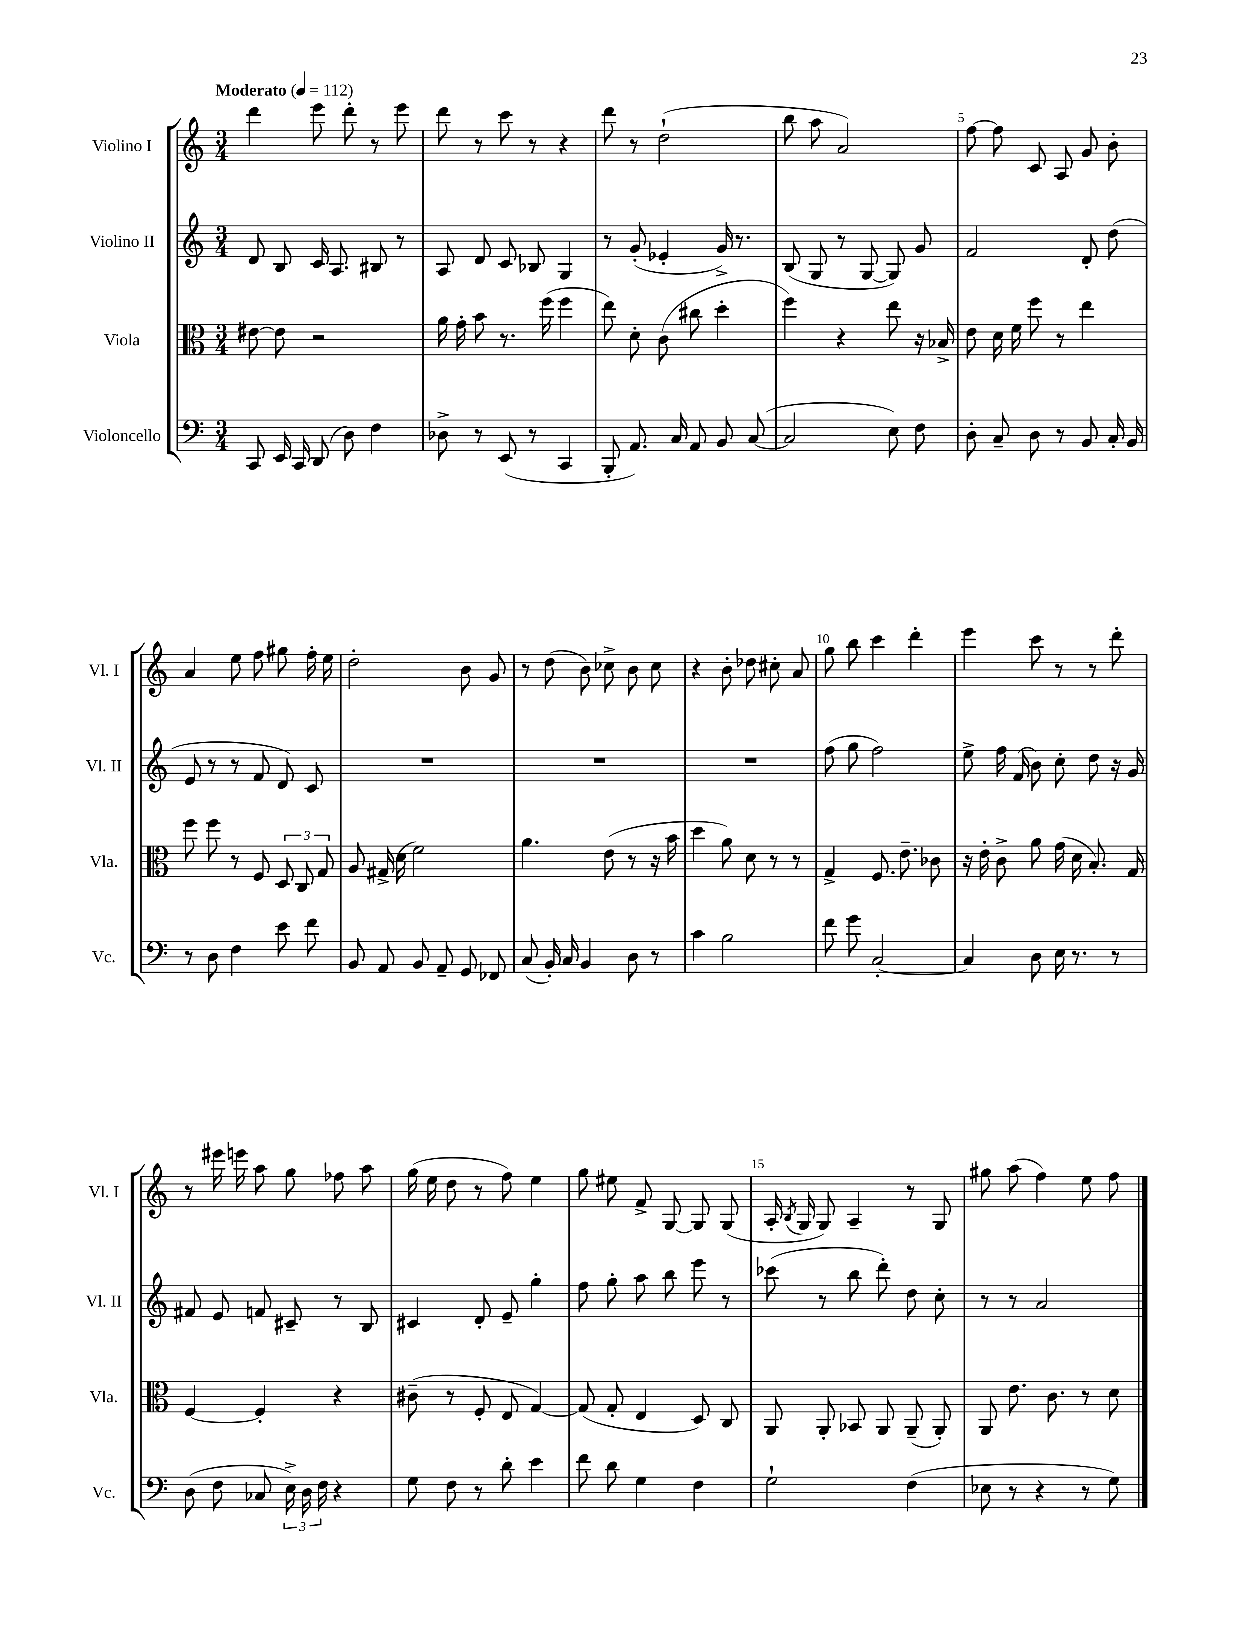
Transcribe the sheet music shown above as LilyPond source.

<<
\new StaffGroup <<
\new Staff = "s0" \with { instrumentName = "Violino I" shortInstrumentName = "Vl. I" } {
    \clef treble \key c \major \numericTimeSignature \time 3/4 \tempo "Moderato" 4 = 112
    \autoBeamOff d'''4 e'''8 d'''8-. r8 e'''8 |
    d'''8 r8 c'''8 r8 r4 |
    d'''8 r8 d''2-!( |
    b''8 a''8 a'2) |
    f''8~ f''8 c'8 a8 g'8 b'8-. |
    a'4 e''8 f''8 gis''8 f''16-. e''16 |
    d''2-. b'8 g'8 |
    r8 d''8( b'8) ces''8-> b'8 ces''8 |
    r4 b'8-. des''8 cis''8-. a'8 |
    g''8 b''8 c'''4 d'''4-. |
    e'''4 c'''8 r8 r8 d'''8-. |
    r8 eis'''16 e'''16 a''8 g''8 fes''8 a''8 |
    g''16( e''16 d''8 r8 f''8) e''4 |
    g''8 eis''8 f'8-> g8~ g8 g8( |
    a16-. \acciaccatura { b8 } g16 g8) a4-- r8 g8 |
    gis''8 a''8( f''4) e''8 f''8 \bar "|." |
}
\new Staff = "s1" \with { instrumentName = "Violino II" shortInstrumentName = "Vl. II" } {
    \clef treble \key c \major \numericTimeSignature \time 3/4
    \autoBeamOff d'8 b8 c'16 a8. bis8 r8 |
    a8 d'8 c'8 bes8 g4 |
    r8 g'8-.( ees'4-. g'16->) r8. |
    b8( g8 r8 g8~ g8) g'8 |
    f'2 d'8-. d''8( |
    e'8 r8 r8 f'8 d'8) c'8 |
    R2. |
    R2. |
    R2. |
    f''8( g''8 f''2) |
    e''8-> f''16 f'16( b'8) c''8-. d''8 r16 g'16 |
    fis'8 e'8 f'8 cis'8-- r8 b8 |
    cis'4 d'8-. e'8-- g''4-. |
    f''8 g''8-. a''8 b''8 e'''8 r8 |
    ces'''8( r8 b''8 d'''8-.) d''8 c''8-. |
    r8 r8 a'2 \bar "|." |
}
\new Staff = "s2" \with { instrumentName = "Viola" shortInstrumentName = "Vla." } {
    \clef alto \key c \major \numericTimeSignature \time 3/4
    \autoBeamOff eis'8~ eis'8 r2 |
    a'16 g'16-. b'8 r8. f''16( f''4 |
    e''8) d'8-. c'8( cis''8 d''4-. |
    f''4) r4 e''8 r16 bes16-> |
    e'8 d'16 f'16 f''8 r8 e''4 |
    f''8 f''8 r8 f8 \tuplet 3/2 { d8 c8 g8 } |
    a8 gis16->( d'16 f'2) |
    a'4. e'8( r8 r16 b'16 |
    d''4 a'8) d'8 r8 r8 |
    g4-> f8. e'8.-- ces'8 |
    r16 e'16-. c'8-> a'8 g'16( d'16 b8.-.) g16 |
    f4~ f4-. r4 |
    cis'8--( r8 f8-. e8 g4~) |
    g8( g8-. e4 d8) c8 |
    a,8 a,8-. bes,8 a,8 a,8--( a,8-.) |
    a,8 e'8. c'8. r8 d'8 \bar "|." |
}
\new Staff = "s3" \with { instrumentName = "Violoncello" shortInstrumentName = "Vc." } {
    \clef bass \key c \major \numericTimeSignature \time 3/4
    \autoBeamOff c,8 e,16 c,16 d,8( d8) f4 |
    des8-> r8 e,8( r8 c,4 |
    b,,8-. a,8.) c16 a,8 b,8 c8~( |
    c2 e8) f8 |
    d8-. c8-- d8 r8 b,8 c16-. b,16 |
    r8 d8 f4 e'8 f'8 |
    b,8 a,8 b,8 a,8-- g,8 fes,8 |
    c8( b,16-.) c16 b,4 d8 r8 |
    c'4 b2 |
    f'8 g'8 c2~-. |
    c4 d8 e16 r8. r8 |
    d8( f8 ces8 \tuplet 3/2 { e16->) d16 f16 } r4 |
    g8 f8 r8 d'8-. e'4 |
    f'8 d'8 g4 f4 |
    g2-! f4( |
    ees8 r8 r4 r8 g8) \bar "|." |
}
>>
>>
\layout { \context { \Score \override BarNumber.break-visibility = ##(#f #t #t) barNumberVisibility = #(every-nth-bar-number-visible 5) } }
